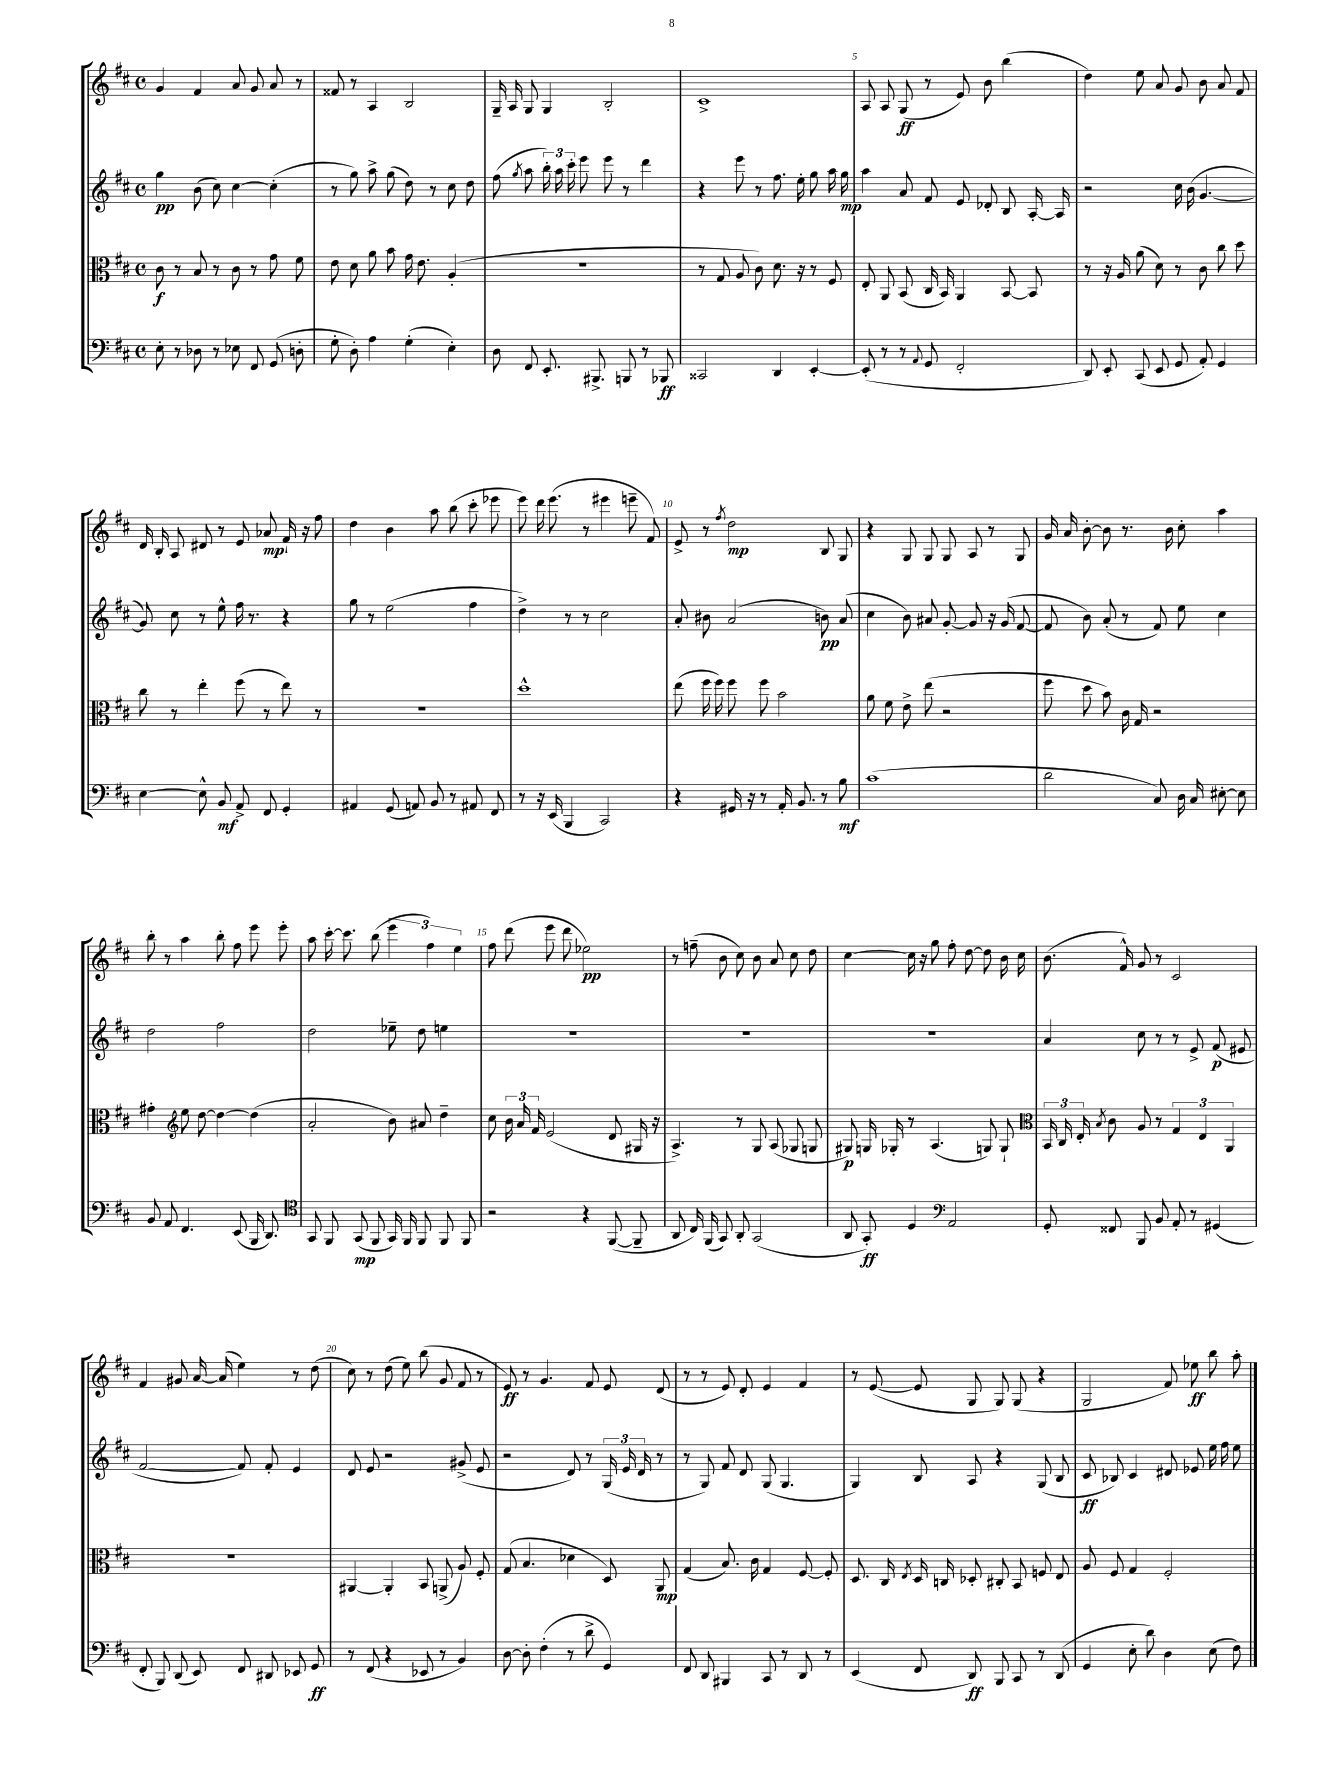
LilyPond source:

<<
\new StaffGroup <<
\new Staff = "s0" {
    \clef treble \key d \major \defaultTimeSignature \time 4/4
    \autoBeamOff g'4 fis'4 a'8 g'8 a'8 r8 |
    fisis'8 r8 a4 b2 |
    g16-- a16 g8 g4 b2-. |
    cis'1-> |
    a8 a8 g8\ff( r8 e'8) b'8 b''4( |
    d''4) e''8 a'8 g'8 b'8 a'8 fis'8 |
    d'16 b16-. a8 dis'8 r8 e'8 aes'8\mp fis'16-! r16 fis''8 |
    d''4 b'4 a''8 b''8( cis'''8-. ees'''8 |
    e'''8) d'''16 e'''8.( r8 eis'''4 e'''8-- fis'8) |
    e'8-> r8 \acciaccatura { fis''8 } d''2\mp b8 g8 |
    r4 g8 g8 g8 a8 r8 g8 |
    g'16 a'16 b'8~-. b'8 r8. b'16 cis''8-. a''4 |
    b''8-. r8 a''4 b''8-. fis''8 e'''8 e'''8-. |
    a''8 cis'''16~-. cis'''8. b''8( \tuplet 3/2 { e'''4 fis''4) e''4 } |
    fis''8 d'''8( e'''8 d'''8 ees''2\pp) |
    r8 f''8--( b'8 cis''8) b'8 a'8 cis''8 d''8 |
    cis''4~ cis''16 r16 g''8 fis''8-. d''8~ d''8 b'16 cis''16 |
    b'8.( fis'16-^) g'8 r8 cis'2 |
    fis'4 gis'8 a'16~ a'16( e''4) r8 d''8( |
    cis''8) r8 d''8( e''8) b''8( g'8 fis'8 r8 |
    e'8\ff) r8 g'4. fis'8 e'8 d'8( |
    r8 r8 e'8) d'8-. e'4 fis'4 |
    r8 e'8~( e'8 g8 g8) g8( r4 |
    g2 fis'8) ees''8\ff b''8 a''8-. \bar "|." |
}
\new Staff = "s1" {
    \clef treble \key d \major \defaultTimeSignature \time 4/4
    \autoBeamOff g''4\pp b'8( cis''8) cis''4~ cis''4-.( |
    r8 g''8) a''8-> g''8( d''8) r8 cis''8 d''8 |
    fis''8( \acciaccatura { g''8 } a''8 \tuplet 3/2 { b''16-.) a''16 cis'''16-. } e'''8 e'''8 r8 d'''4 |
    r4 e'''8 r8 fis''8. e''16-. g''8 a''16 g''16\mp |
    a''4 a'8 fis'8 e'8 des'8-. b8 a16~-. a16 |
    r2 cis''16 b'16( g'4.~ |
    g'8) cis''8 r8 e''8-^ fis''16 r8. r4 |
    g''8 r8 e''2( fis''4 |
    d''4->) r8 r8 cis''2 |
    a'8-. bis'8 a'2( b'8\pp) a'8( |
    cis''4 b'8) ais'8 g'8~-. g'8 r16 g'16( fis'8~ |
    fis'8 b'8) a'8-.( r8 fis'8) e''8 cis''4 |
    d''2 fis''2 |
    d''2 ees''8-- d''8 e''4 |
    R1 |
    R1 |
    R1 |
    a'4 cis''8 r8 r8 e'8-> fis'8\p( eis'8 |
    fis'2~ fis'8) fis'8-. e'4 |
    d'8 e'8 r2 gis'8->( e'8 |
    r2 d'8) r8 \tuplet 3/2 { g16( e'16 d'16 } r8 |
    r8 g8) fis'8 d'8 g8( g4. |
    g4) b8 a8 r4 g8( b8 |
    cis'8\ff bes8) cis'4 dis'8 ees'8 e''16 fis''16 e''8 \bar "|." |
}
\new Staff = "s2" {
    \clef alto \key d \major \defaultTimeSignature \time 4/4
    \autoBeamOff cis'8\f r8 b8 r8 cis'8 r8 g'8 fis'8 |
    e'8 d'8 a'8 b'8 g'16 e'8. a4-.( |
    R1 |
    r8 g8 a8 cis'8) d'8. r16 r8 fis8 |
    e8-. a,8 b,8( cis16 b,16) a,4 b,8~ b,8 |
    r8 r16 a16 a'8( d'8) r8 cis'8 cis''8 d''8 |
    cis''8 r8 e''4-. fis''8( r8 e''8) r8 |
    R1 |
    d''1-^ |
    e''8( fis''16 fis''16) fis''8 fis''8 b'2 |
    a'8 fis'8 e'8-> e''8( r2 |
    fis''8 d''8 b'8) cis'16 g16 r2 |
    gis'4-. \clef treble e''8 d''8~ d''4~ d''4( |
    a'2-. b'8) ais'8 d''4-- |
    cis''8 \tuplet 3/2 { b'16 a'16 fis'16 } e'2( d'8 gis16 r16 |
    a4.->) r8 g8 a8( ges8 g8 |
    gis8\p) g16 ges16-. r8 a4.( g8) g8-! |
    \clef alto \tuplet 3/2 { b,16 cis16 e16-. } \acciaccatura { b8 } cis'8 a8 r8 \tuplet 3/2 { g4 e4 a,4 } |
    R1 |
    ais,4~ ais,4-. b,8 a,8->( a8) fis8-. |
    g8( b4. des'4 d8) a,8\mp |
    g4( b8.) cis'16 g4 fis8~ fis8-. |
    d8. cis16 \acciaccatura { e8 } d16 c16 des8-. cis8-. b,8 f8 e8 |
    a8 fis8 g4 fis2-. \bar "|." |
}
\new Staff = "s3" {
    \clef bass \key d \major \defaultTimeSignature \time 4/4
    \autoBeamOff e8-. r8 des8 r8 ees8 fis,8 g,8( d8-. |
    g8-. d8-.) a4 g4-.( e4-.) |
    d8 fis,8 e,8.-. bis,,8.-> b,,8 r8 bes,,8\ff |
    cisis,2 d,4 e,4~-. |
    e,8-.( r8 r8 \appoggiatura { a,8 } g,8 fis,2-. |
    d,8) e,8-. cis,8( e,8 g,8 a,8-.) g,4 |
    e4~ e8-^ b,8\mf a,8-> fis,8 g,4-. |
    ais,4 g,8( a,8) b,8 r8 ais,8 fis,8 |
    r8 r16 e,16( b,,4 cis,2) |
    r4 gis,16 r16 r8 a,16-. b,8. r8 b8\mf |
    cis'1( |
    d'2 cis8) d16 cis16 eis8~-. eis8 |
    b,8 a,8 fis,4. e,8( b,,16 d,8.) |
    \clef tenor g,8 fis,8 g,8\mp( fis,8 g,16) fis,16 fis,8 fis,8 fis,8 |
    r2 r4 fis,8~( fis,8-- |
    a,8 cis16) fis,16( g,8) a,8-. g,2( |
    a,8 g,8-.\ff) d4 \clef bass a,2 |
    g,8-. fisis,8 b,,8 b,8 a,8-. r8 gis,4( |
    fis,8-. b,,8) d,8( e,8) fis,8 dis,8 ees,8 g,8\ff |
    r8 fis,8( r4 ees,8 r8 b,4) |
    d8~ d8-. fis4-.( r8 d'8-> g,4) |
    fis,8 d,8 bis,,4 cis,8 r8 d,8 r8 |
    e,4( fis,8 d,8\ff) b,,8 cis,8 r8 d,8( |
    g,4 e8-. d'8) d4 e8( fis8) \bar "|." |
}
>>
>>
\layout { \context { \Score \override BarNumber.break-visibility = ##(#f #t #t) barNumberVisibility = #(every-nth-bar-number-visible 5) } }
